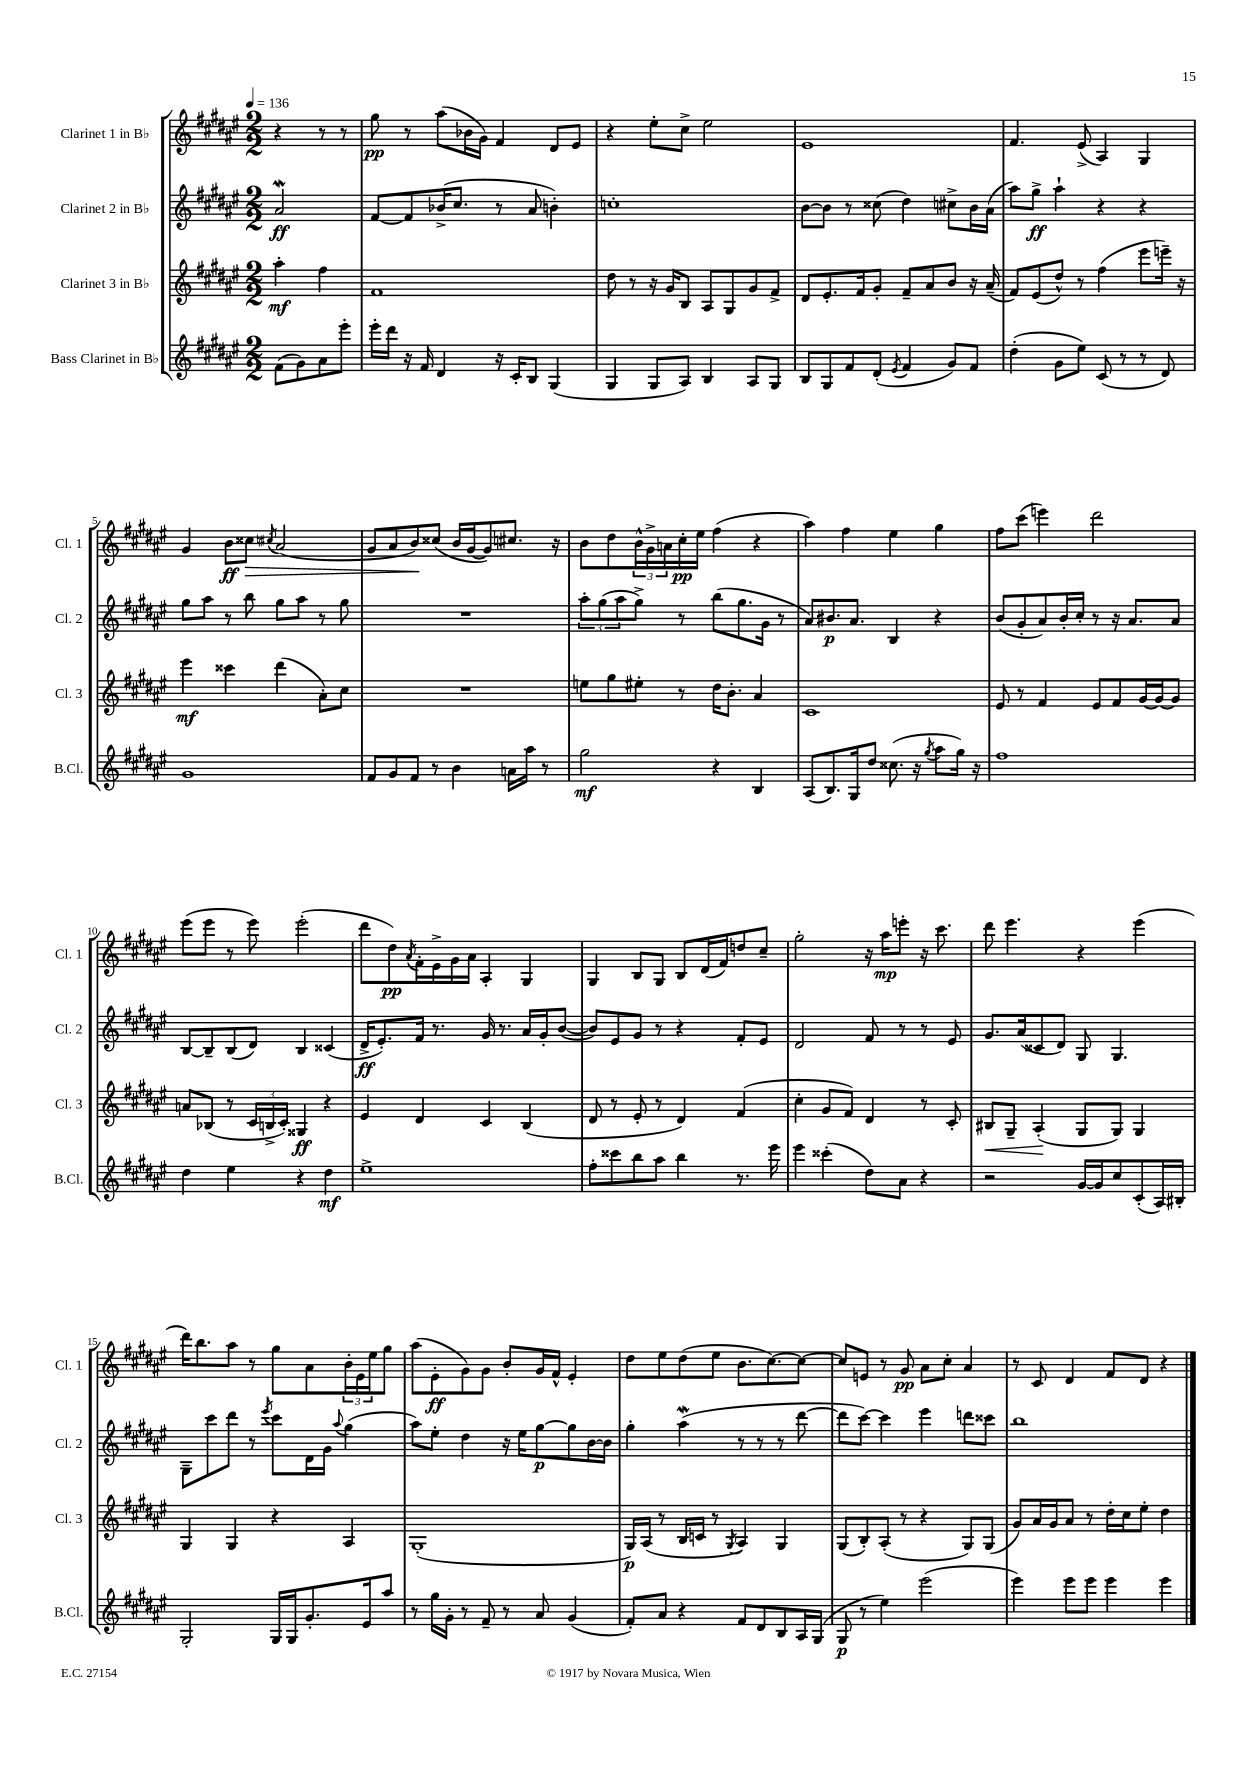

**kern	**kern	**kern	**kern
*staff4	*staff3	*staff2	*staff1
*clefG2	*clefG2	*clefG2	*clefG2
*k[f#c#g#d#a#e#]	*k[f#c#g#d#a#e#]	*k[f#c#g#d#a#e#]	*k[f#c#g#d#a#e#]
*M2/2	*M2/2	*M2/2	*M2/2
*MM136	*MM136	*MM136	*MM136
(8f#	4aa#'	2a#	4r
8g#)	.	.	.
8a#	4ff#	.	8r
8eee#'	.	.	8r
=	=	=	=
16eee#'	1f#	[8f#	8gg#
16ddd#	.	.	.
16r	.	8f#]	8r
16f#	.	.	.
4d#	.	(16b-^	(8aa#
.	.	8.cc#	.
.	.	.	16b-
.	.	.	16g#)
16r	.	8r	4f#
16c#'	.	.	.
8B	.	8a#	.
(4G#	.	4b')	8d#
.	.	.	8e#
=	=	=	=
4G#	8dd#	1cc'	4r
.	8r	.	.
8G#	16r	.	8ee#'
.	16g#	.	.
8A#)	8B	.	8cc#^
4B	8A#	.	2ee#
.	8G#	.	.
8A#	8g#	.	.
8G#	8f#^	.	.
=	=	=	=
8B	8d#	[8b	1e#
8G#	8.e#'	8b]	.
8f#	.	8r	.
.	16f#	.	.
(8d#'	8g#'	(8cc##	.
8qe#	.	.	.
4f#	8f#~	4dd#)	.
.	8a#	.	.
8g#)	8b	8cc#^	.
8f#	16r	16b	.
.	(16a#~	(16a#	.
=	=	=	=
(4dd#'	8f#)	8aa#)	4.f#
.	(8e#	8gg#^	.
8g#	8dd#^^)	4aa#`	.
8ee#)	8r	.	(8e#^
(8c#	(4ff#	4r	4A#)
8r	.	.	.
8r	8eee#	4r	4G#
8d#)	16eee~)	.	.
.	16r	.	.
=	=	=	=
1g#	4eee#	8gg#	4g#
.	.	8aa#	.
.	4ccc##	8r	8b
.	.	8bb	8cc##
.	.	.	8qcc#
.	(4ddd#	8gg#	(2a#
.	.	8aa#	.
.	8a#')	8r	.
.	8cc#	8gg#	.
=	=	=	=
8f#	1r	1r	8g#
8g#	.	.	8a#
8f#	.	.	8b)
8r	.	.	(8cc##
4b	.	.	16b
.	.	.	[16g#
.	.	.	8g#])
16a	.	.	8.cc#
16aa#	.	.	.
8r	.	.	.
.	.	.	16r
=	=	=	=
2gg#	8ee	12aa#'	8b
.	.	(12gg#	.
.	8gg#	.	8dd#
.	.	12aa#	.
.	8ee#'	8gg#^)	24b^^
.	.	.	24g#^
.	.	.	24a
.	8r	8r	16cc#'
.	.	.	16ee#
4r	16dd#	(8bb	(4ff#
.	8.b'	.	.
.	.	8.gg#	.
4B	4a#	.	4r
.	.	16g#	.
.	.	8r	.
=	=	=	=
(8A#	1c#	8a#)	4aa#)
8.B)	.	8.b#	.
.	.	.	4ff#
16G#	.	8.a#	.
8dd#	.	.	.
(8.cc##	.	4B	4ee#
16r	.	.	.
8qgg#	.	.	.
8aa#	.	4r	4gg#
16gg#)	.	.	.
16r	.	.	.
=	=	=	=
1ff#	8e#	(8b	8ff#
.	8r	8g#'	(8ccc#
.	4f#	8a#)	4eee)
.	.	16b'	.
.	.	16cc#'	.
.	8e#	8r	2ddd#
.	8f#	16r	.
.	.	8.a#	.
.	[16g#	.	.
.	16g#_	.	.
.	8g#]	8a#	.
=	=	=	=
4dd#	8a	[8B	(8eee#
.	(8B-	8B~]	8eee#
4ee#	8r	(8B	8r
.	24c#	8d#)	8eee#)
.	24B^	.	.
.	24c#')	.	.
4r	4G##	4B	(2eee#'
4dd#	4r	(4c##	.
=	=	=	=
1ee#^	4e#	16d#^	8ddd#
.	.	8.e#')	.
.	.	.	8dd#)
.	.	.	8qa#
.	4d#	16f#	16f#'
.	.	8.r	16e#^
.	.	.	16g#
.	.	.	16a#
.	4c#	16g#	4A#'
.	.	8.r	.
.	(4B	16a#	4G#
.	.	16g#'	.
.	.	([8b	.
=	=	=	=
8ff#'	8d#	8b])	4G#
8ccc##	8r	8e#	.
8bb	8e#'	8g#	8B
8aa#	8r	8r	8G#
4bb	4d#)	4r	8B
.	.	.	(16d#
.	.	.	16f#)
8.r	(4f#	8f#'	8dd
.	.	8e#	8cc#~
16eee#	.	.	.
=	=	=	=
4eee#	4cc#'	2d#	2gg#'
(4ccc##'	8g#	.	.
.	8f#)	.	.
8dd#)	4d#	8f#	16r
.	.	.	16aa#
8a#	.	8r	8eee'
4r	8r	8r	16r
.	.	.	8.ccc#
.	8c#'	8e#	.
=	=	=	=
2r	8B#	8.g#	8ddd#
.	8G#~	.	4.eee#
.	.	(16a#	.
.	(4A#'	8c##	.
.	.	8d#)	.
[16g#	8G#	8G#	4r
16g#]	.	.	.
8cc#	8G#)	4.G#	.
(8c#'	4G#	.	(4eee#
16A#)	.	.	.
16B#'	.	.	.
=	=	=	=
2G#'	4G#	8G#~	16ddd#)
.	.	.	8.bb
.	.	8ccc#	.
.	4G#	8ddd#	8aa#
.	.	8r	8r
.	.	8qeee#	.
16G#	4r	8ccc#	8gg#
16G#	.	.	.
8.g#'	.	16d#	8a#
.	.	16g#	.
.	.	8qqaa#	.
.	4A#	(4gg#	24b'
.	.	.	24e#
16e#	.	.	.
.	.	.	24ee#
8aa#	.	.	8gg#
=	=	=	=
8r	(1G#'	8aa#)	(8aa#
16gg#	.	8ee#'	8e#'
16g#'	.	.	.
8r	.	4dd#	8g#)
8f#~	.	.	8g#
8r	.	16r	8b'
.	.	16ee#	.
8a#	.	[8gg#	16g#
.	.	.	16f#^^
(4g#	.	8gg#]	4e#'
.	.	[16b	.
.	.	16b]	.
=	=	=	=
8f#')	16G#)	4gg#'	8dd#
.	(16A#	.	.
8a#	8r	.	8ee#
4r	16B	(4aa#	(8dd#
.	16c	.	.
.	8r	.	8ee#
.	8qG#	.	.
8f#	4A#)	8r	8.b
8d#	.	8r	.
.	.	.	[8.cc#)
8B	4G#	8r	.
16A#	.	[8ddd#	8cc#_
(16G#	.	.	.
=	=	=	=
8G#	(8G#	8ddd#]	8cc#]
8r	8B')	[8ccc#)	8e
4ee#)	(8A#'	4ccc#]	8r
.	8r	.	8g#
(2eee#	4r	4eee#	8a#
.	.	.	8cc#'
.	8G#)	8ddd	4a#
.	(8G#	8ccc##	.
=	=	=	=
4eee#)	8g#)	1bb	8r
.	16a#	.	8c#
.	16g#	.	.
8eee#	8a#	.	4d#
8eee#	8r	.	.
4eee#	16dd#'	.	8f#
.	16cc#	.	.
.	8ee#'	.	8d#
4eee#	4dd#	.	4r
==	==	==	==
*-	*-	*-	*-
